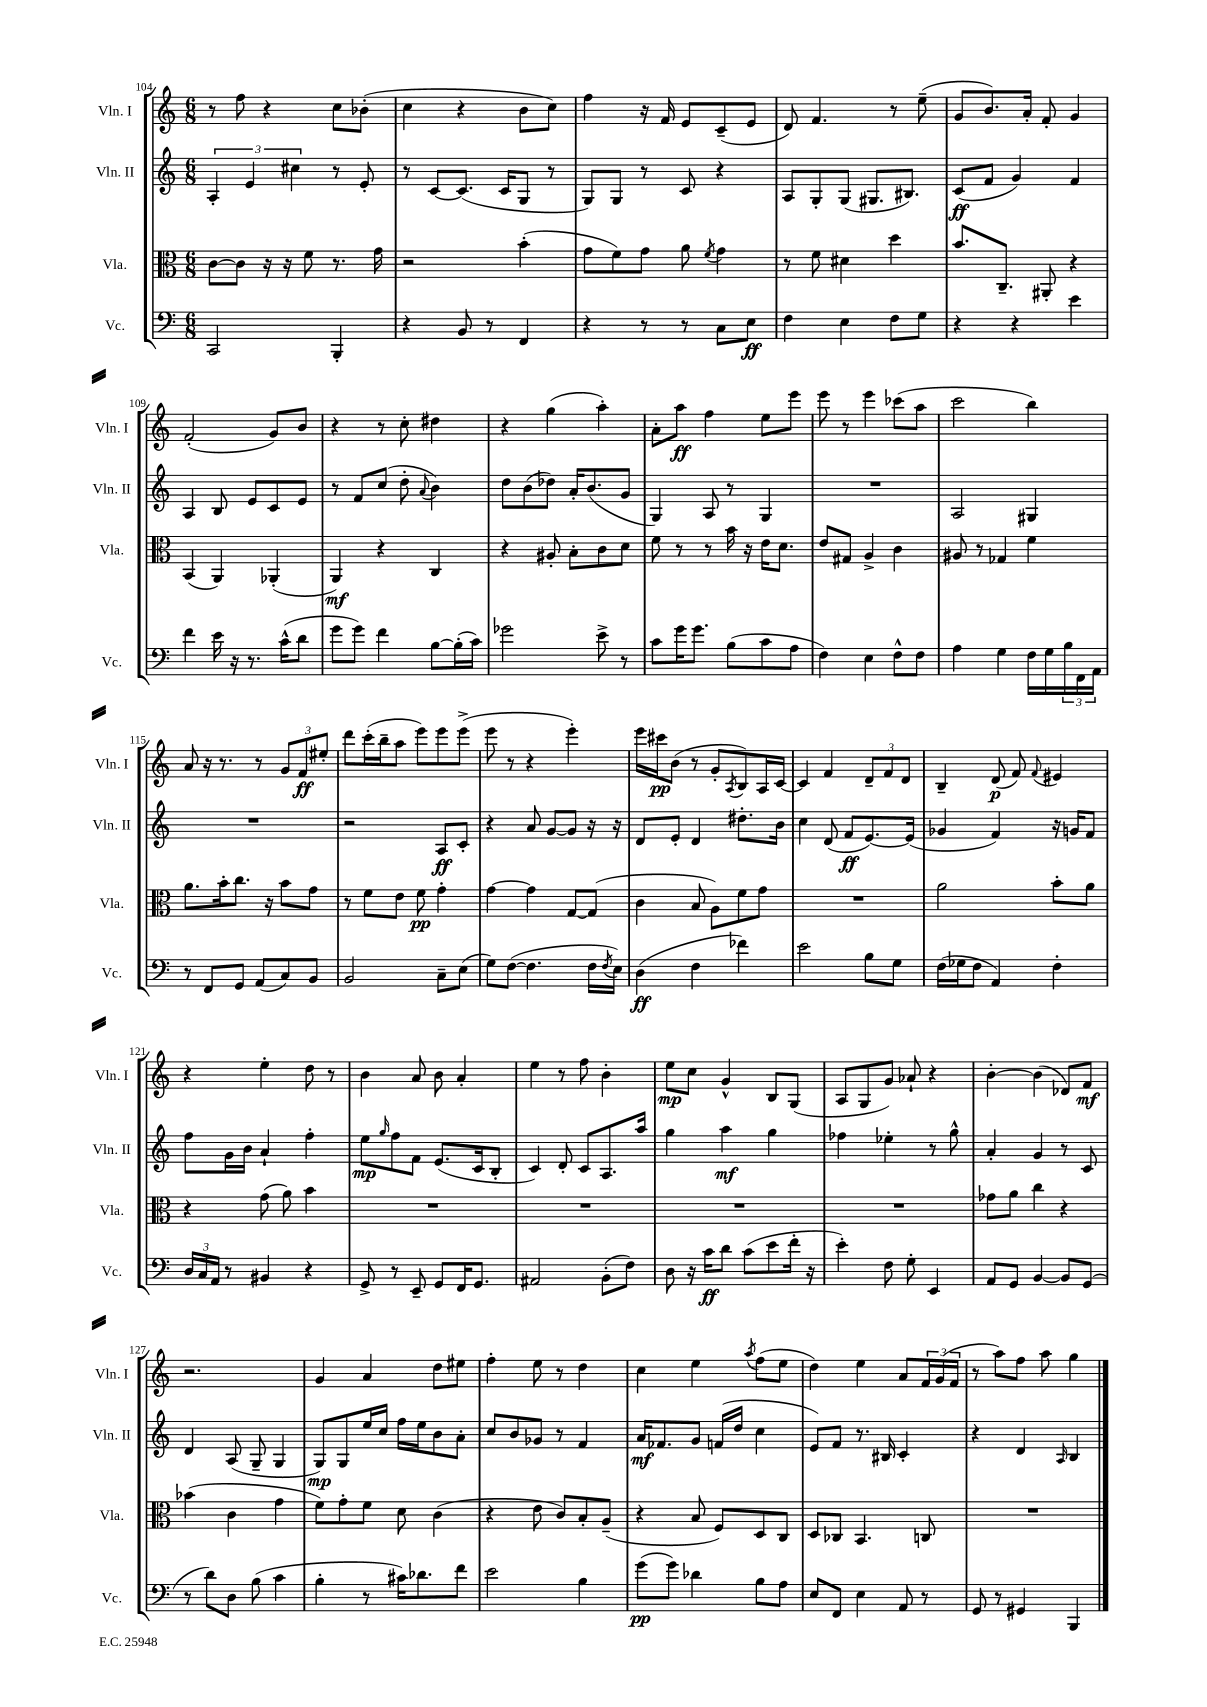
<<
\new StaffGroup <<
\new Staff = "s0" \with { instrumentName = "Vln. I" shortInstrumentName = "Vln. I" } {
    \clef treble \key c \major \numericTimeSignature \time 6/8
    r8 f''8 r4 c''8 bes'8-.( |
    c''4 r4 b'8 c''8) |
    f''4 r16 f'16 e'8 c'8--( e'8 |
    d'8) f'4. r8 e''8--( |
    g'8 b'8.) a'16-. f'8-. g'4 |
    f'2-.( g'8) b'8 |
    r4 r8 c''8-. dis''4 |
    r4 g''4( a''4-.) |
    a'8-. a''8\ff f''4 e''8 e'''8 |
    e'''8 r8 e'''4 ces'''8( a''8 |
    c'''2 b''4) |
    a'8 r16 r8. r8 \tuplet 3/2 { g'8 f'8\ff eis''8-. } |
    d'''8 c'''16-.( b''16-- a''8 e'''8) e'''8 e'''8->( |
    e'''8 r8 r4 e'''4-.) |
    e'''16 cis'''16\pp b'8( r8 g'8-. \acciaccatura { a8 } b8) a16 c'16~ |
    c'4 f'4 \tuplet 3/2 { d'8-- f'8 d'8 } |
    b4-- d'8\p( f'8) \appoggiatura { f'8 } eis'4 |
    r4 e''4-. d''8 r8 |
    b'4 a'8 b'8 a'4-. |
    e''4 r8 f''8 b'4-. |
    e''8\mp c''8 g'4-^ b8 g8( |
    a8 g8 g'8) aes'8-! r4 |
    b'4~-. b'4( des'8) f'8\mf |
    r2. |
    g'4 a'4 d''8 eis''8 |
    f''4-. e''8 r8 d''4 |
    c''4 e''4 \acciaccatura { a''8 } f''8( e''8 |
    d''4) e''4 a'8 \tuplet 3/2 { f'16 g'16( f'16 } |
    r8 a''8) f''8 a''8 g''4 \bar "|." |
}
\new Staff = "s1" \with { instrumentName = "Vln. II" shortInstrumentName = "Vln. II" } {
    \clef treble \key c \major \numericTimeSignature \time 6/8
    \tuplet 3/2 { a4-. e'4 cis''4 } r8 e'8-. |
    r8 c'8~ c'8.( c'16 g8 r8 |
    g8) g8 r8 c'8 r4 |
    a8 g8-. g8( gis8. bis8.) |
    c'8\ff( f'8 g'4) f'4 |
    a4 b8 e'8 c'8 e'8 |
    r8 f'8 c''8( d''8-. \appoggiatura { a'8 } b'4) |
    d''8 b'8( des''8) a'16-. b'8.( g'8 |
    g4) a8 r8 g4 |
    R2. |
    a2 gis4 |
    R2. |
    r2 a8\ff c'8-. |
    r4 a'8 g'8~ g'8 r16 r16 |
    d'8 e'8-. d'4 dis''8.-. b'16 |
    c''4 d'8( f'8\ff e'8.~) e'16( |
    ges'4 f'4) r16 g'16 f'8 |
    f''8 g'16 b'16 a'4-! f''4-. |
    e''8\mp \grace { g''16 } f''8 f'8 e'8.( c'16 b8-. |
    c'4) d'8-. c'8 a8. a''16 |
    g''4 a''4\mf g''4 |
    fes''4 ees''4-. r8 g''8-^ |
    a'4-. g'4 r8 c'8 |
    d'4 a8( g8-- g4 |
    g8\mp) g8 e''16 c''16 f''16 e''16 b'8 a'8-. |
    c''8 b'8 ges'8 r8 f'4 |
    a'16\mf fes'8. g'8 f'16( d''16 c''4 |
    e'8) f'8 r8. bis16 c'4-. |
    r4 d'4 \grace { a16 } b4 \bar "|." |
}
\new Staff = "s2" \with { instrumentName = "Vla." shortInstrumentName = "Vla." } {
    \clef alto \key c \major \numericTimeSignature \time 6/8
    c'8~ c'8 r16 r16 f'8 r8. g'16 |
    r2 b'4-.( |
    g'8 f'8) g'8 a'8 \acciaccatura { f'8 } g'4 |
    r8 f'8 dis'4 d''4 |
    b'8. c8.-- ais,8-. r4 |
    b,4( a,4) aes,4-.( |
    a,4\mf) r4 c4 |
    r4 ais8-. b8-. c'8 d'8 |
    f'8 r8 r8 b'16 r16 e'16 d'8. |
    e'8 gis8 a4-> c'4 |
    ais8 r8 ges4 f'4 |
    a'8. b'16-. c''8. r16 b'8 g'8 |
    r8 f'8 e'8 f'8\pp g'4-. |
    g'4~ g'4 g8~ g8( |
    c'4 b8 a8) f'8 g'8 |
    R2. |
    a'2 b'8-. a'8 |
    r4 g'8( a'8) b'4 |
    R2. |
    R2. |
    R2. |
    R2. |
    ges'8 a'8 c''4 r4 |
    bes'4( c'4 g'4 |
    f'8) g'8-. f'8 d'8 c'4( |
    r4 e'8 c'8) b8-. a8--( |
    r4 b8 f8) d8 c8 |
    d8 ces8 b,4. c8 |
    R2. \bar "|." |
}
\new Staff = "s3" \with { instrumentName = "Vc." shortInstrumentName = "Vc." } {
    \clef bass \key c \major \numericTimeSignature \time 6/8
    c,2 b,,4-. |
    r4 b,8 r8 f,4 |
    r4 r8 r8 c8 e8\ff |
    f4 e4 f8 g8 |
    r4 r4 e'4 |
    f'4 e'16 r16 r8. c'16-^( d'8 |
    g'8 g'8) f'4 b8~ b16-.( c'16) |
    ges'2 e'8-> r8 |
    c'8 g'16 g'8. b8( c'8 a8 |
    f4) e4 f8-^ f8 |
    a4 g4 f16 g16 \tuplet 3/2 { b16 f,16 a,16 } |
    r8 f,8 g,8 a,8( c8) b,8 |
    b,2 c8-- e8( |
    g8) f8~( f4. f16 \acciaccatura { f8 } e16) |
    d4\ff( f4 fes'4) |
    e'2 b8 g8 |
    f16( ges16 f8 a,4) f4-. |
    \tuplet 3/2 { d16 c16 a,16 } r8 bis,4 r4 |
    g,8-> r8 e,8-- g,8 f,16 g,8. |
    ais,2 b,8-.( f8) |
    d8 r16 c'16\ff d'8 c'8( e'8 f'16-. r16 |
    e'4-.) f8 g8-. e,4 |
    a,8 g,8 b,4~ b,8 g,8( |
    r8 d'8) d8 b8( c'4 |
    b4-. r8 cis'16) des'8. f'8 |
    e'2 b4 |
    g'8\pp( g'8) des'4 b8 a8 |
    e8 f,8 e4 a,8 r8 |
    g,8 r8 gis,4 b,,4 \bar "|." |
}
>>
>>
\layout { \context { \Score currentBarNumber = #104 } }
